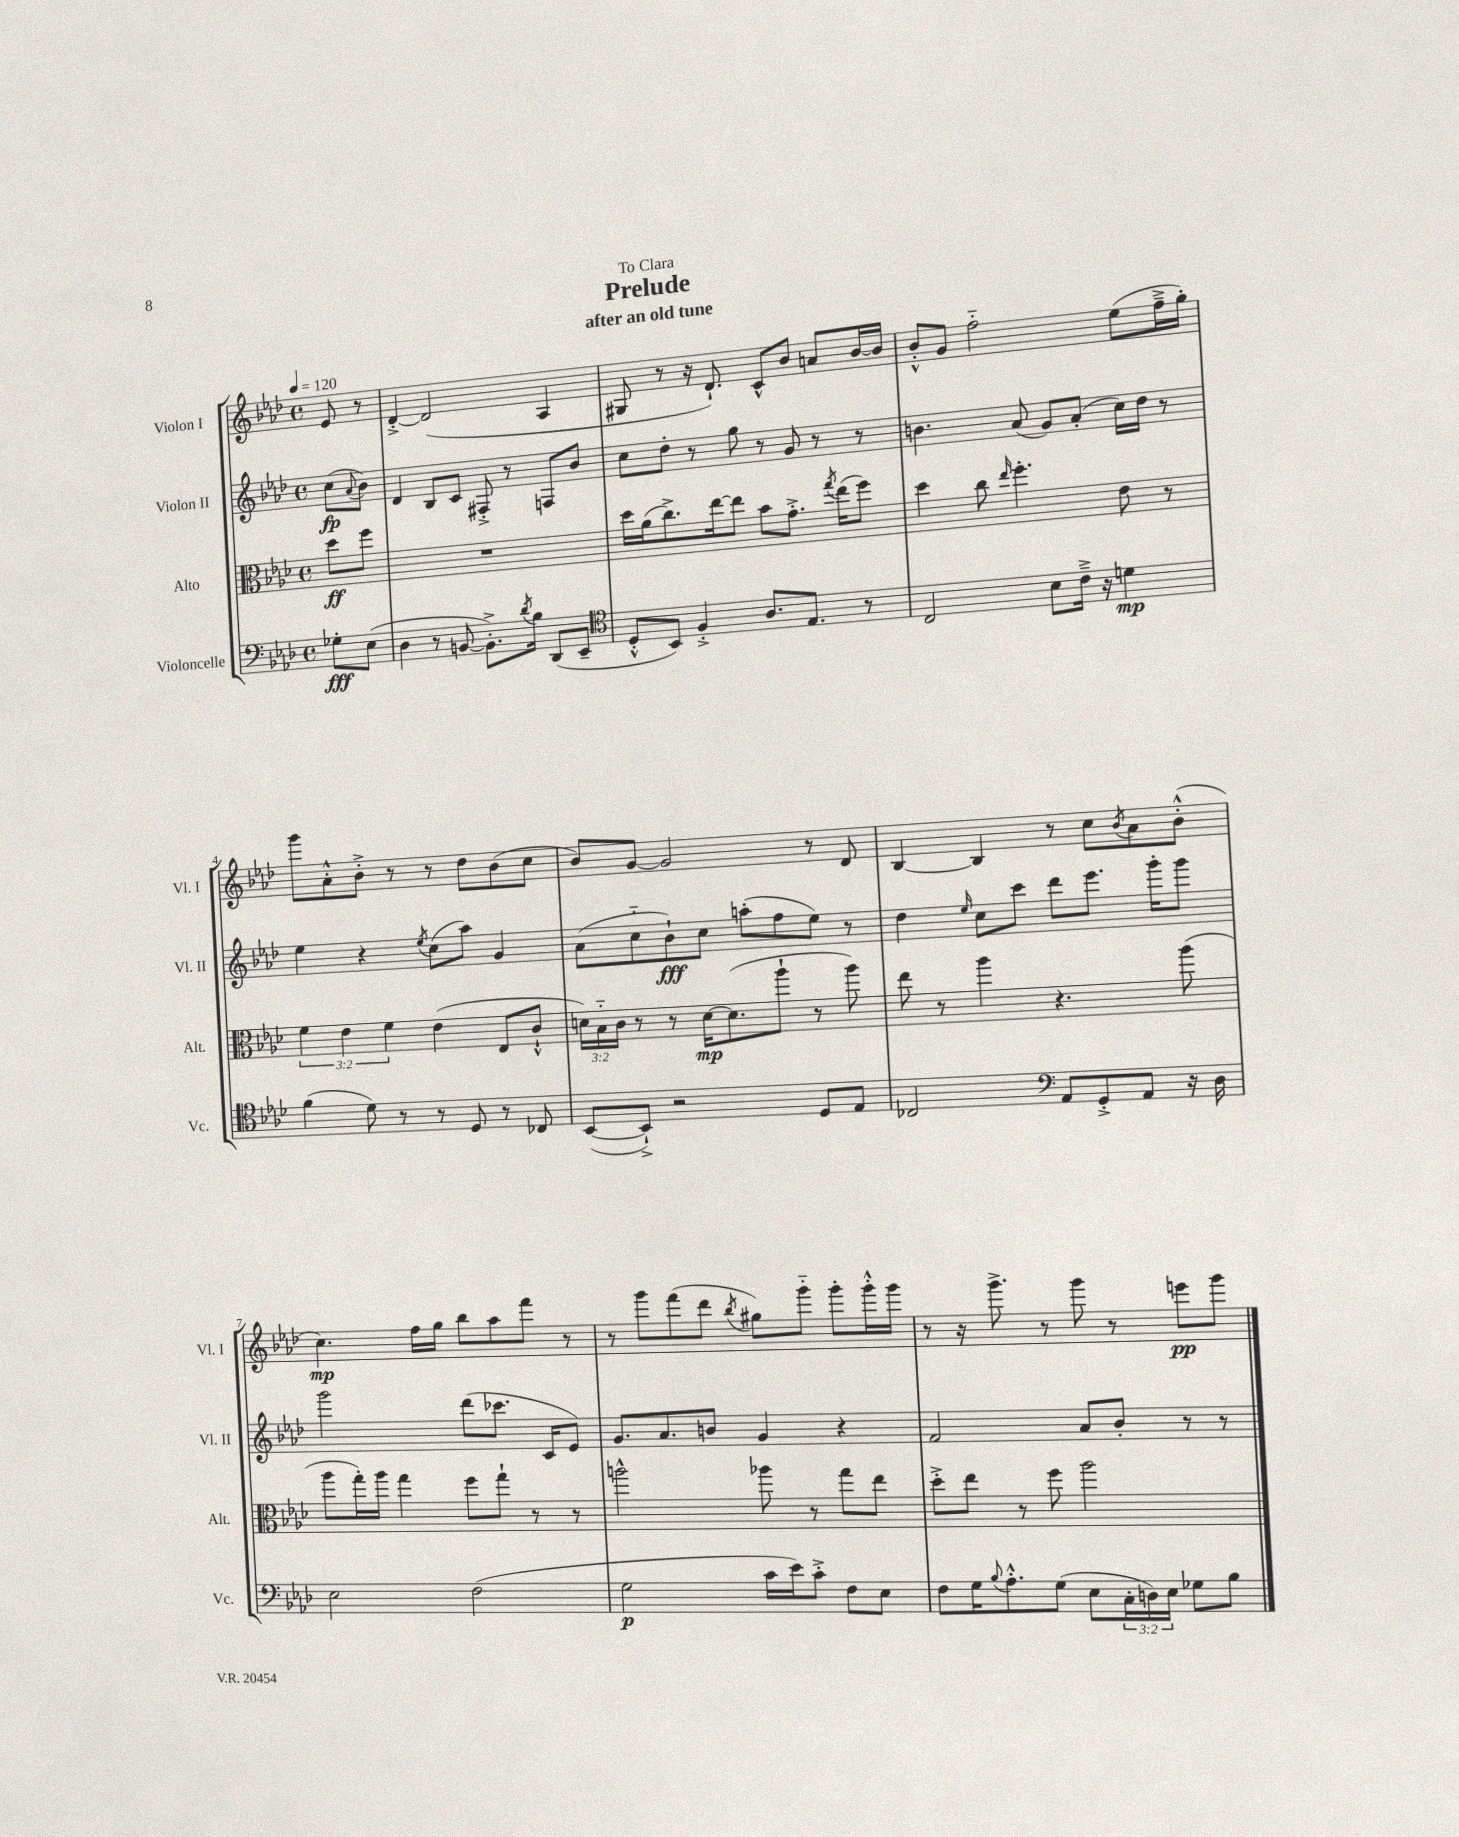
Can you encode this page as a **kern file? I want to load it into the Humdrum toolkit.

**kern	**kern	**kern	**kern
*staff4	*staff3	*staff2	*staff1
*clefF4	*clefC3	*clefG2	*clefG2
*k[b-e-a-d-]	*k[b-e-a-d-]	*k[b-e-a-d-]	*k[b-e-a-d-]
*M4/4	*M4/4	*M4/4	*M4/4
*met(c)	*met(c)	*met(c)	*met(c)
*MM120	*MM120	*MM120	*MM120
8G-'	8dd-	(8cc	8e-
.	.	8qqa-	.
(8E-	8ff	8b-)	8r
=	=	=	=
4D-	1r	4d-	[4d-'^
8r	.	8B-	(2d-]
[8BB	.	8c	.
8.BB'^])	.	8F#'^	.
.	.	8r	.
8qd-	.	.	.
16B-	.	.	.
(8DD-	.	8F	4A-
8EE-~	.	8b-	.
=	=	=	=
*clefC4	*	*	*
8D-'^^	16dd-	8cc	8G#
.	(16a-	.	.
8BB-)	8.cc^)	8dd-'	8r
4F'^	.	8r	16r
.	[16ee-	.	8.d-`)
.	8ee-]	8gg	.
8.A-	8b-	8r	8c^^
.	8.g'^	8g	8b-
8.E-	.	.	.
.	.	8r	8a
.	8qgg	.	.
.	(16ee-	.	.
8r	8ff)	8r	[16b-
.	.	.	16b-]
=	=	=	=
2C	4dd-	4.b	8b-'^^
.	.	.	8g
.	8cc	.	2ff'~
.	16qqee-	.	.
.	4.ff'	(8a-	.
8B-	.	8g)	.
16c~^	.	(8a-'	.
16r	.	.	.
4d	8e-	16cc)	(8ee-
.	.	16dd-	.
.	8r	8r	16ff~^
.	.	.	16gg')
=	=	=	=
(4f	6f	4ee-	8ggg
.	.	.	8a-'^^
.	6e-	.	.
8d-)	.	4r	8b-'^
.	6f	.	.
8r	.	.	8r
.	.	8qee-	.
8r	(4e-	(8cc	8r
8D-	.	8aa-)	8dd-
8r	8E-	4g	(8b-
8C-	8c`^^	.	8cc
=	=	=	=
([8BB-	24d)	(8a-	8b-)
.	24B-'~	.	.
.	24c	.	.
8BB-`^])	8r	8cc'~	[8g
2r	8r	8b-`)	2g]
.	[16d	8cc	.
.	(8.d]	.	.
.	.	(8aa'	.
.	8aa-`	8ff	.
8D-	8r	8ee-)	8r
8E-	8aa-)	8r	8d-
=	=	=	=
2C-	8ee-	4dd-	[4B-
.	8r	.	.
.	.	16qqee-	.
.	4aa-	8cc	4B-]
.	.	8ccc	.
*clefF4	*	*	*
8AA-	4.r	8ddd-	8r
8GG'^	.	8.eee-	8cc
.	.	.	8qb-
8AA-	.	.	8a-
.	.	16ggg'	.
16r	(8aa-	8ggg	(8b-'^^
16D-	.	.	.
=	=	=	=
2E-	8aa-	2ggg	4.cc)
.	16gg')	.	.
.	16aa-	.	.
.	4gg	.	.
.	.	.	16ff
.	.	.	16gg
(2F	8ff	(8ddd-	8bb-
.	8gg`	8.ccc-	8aa-
.	8r	.	8fff
.	.	16c	.
.	8r	8e-)	8r
=	=	=	=
2G	2aa^^	8.g	8r
.	.	.	8ggg
.	.	8.a-	.
.	.	.	(8fff
.	.	8b	8ddd-
.	.	.	8qbb-
16c	8aa-	4g	8gg#)
16e-)	.	.	.
8c'^	8r	.	8ggg'~
8F	8gg	4r	8ggg'
8E-	8ee-	.	16ggg'^^
.	.	.	16ggg
=	=	=	=
8F	8dd-'^	2f	8r
16G	8ee-	.	16r
8qqB-	.	.	.
8.A-'^^	.	.	8.ggg^
.	8r	.	.
(8G	8ff	.	8r
8E-	2aa-	8a-	8ggg
24C'	.	8b-'	8r
24D)	.	.	.
24E-	.	.	.
8G-	.	8r	8eee
8B-	.	8r	8ggg
==	==	==	==
*-	*-	*-	*-
